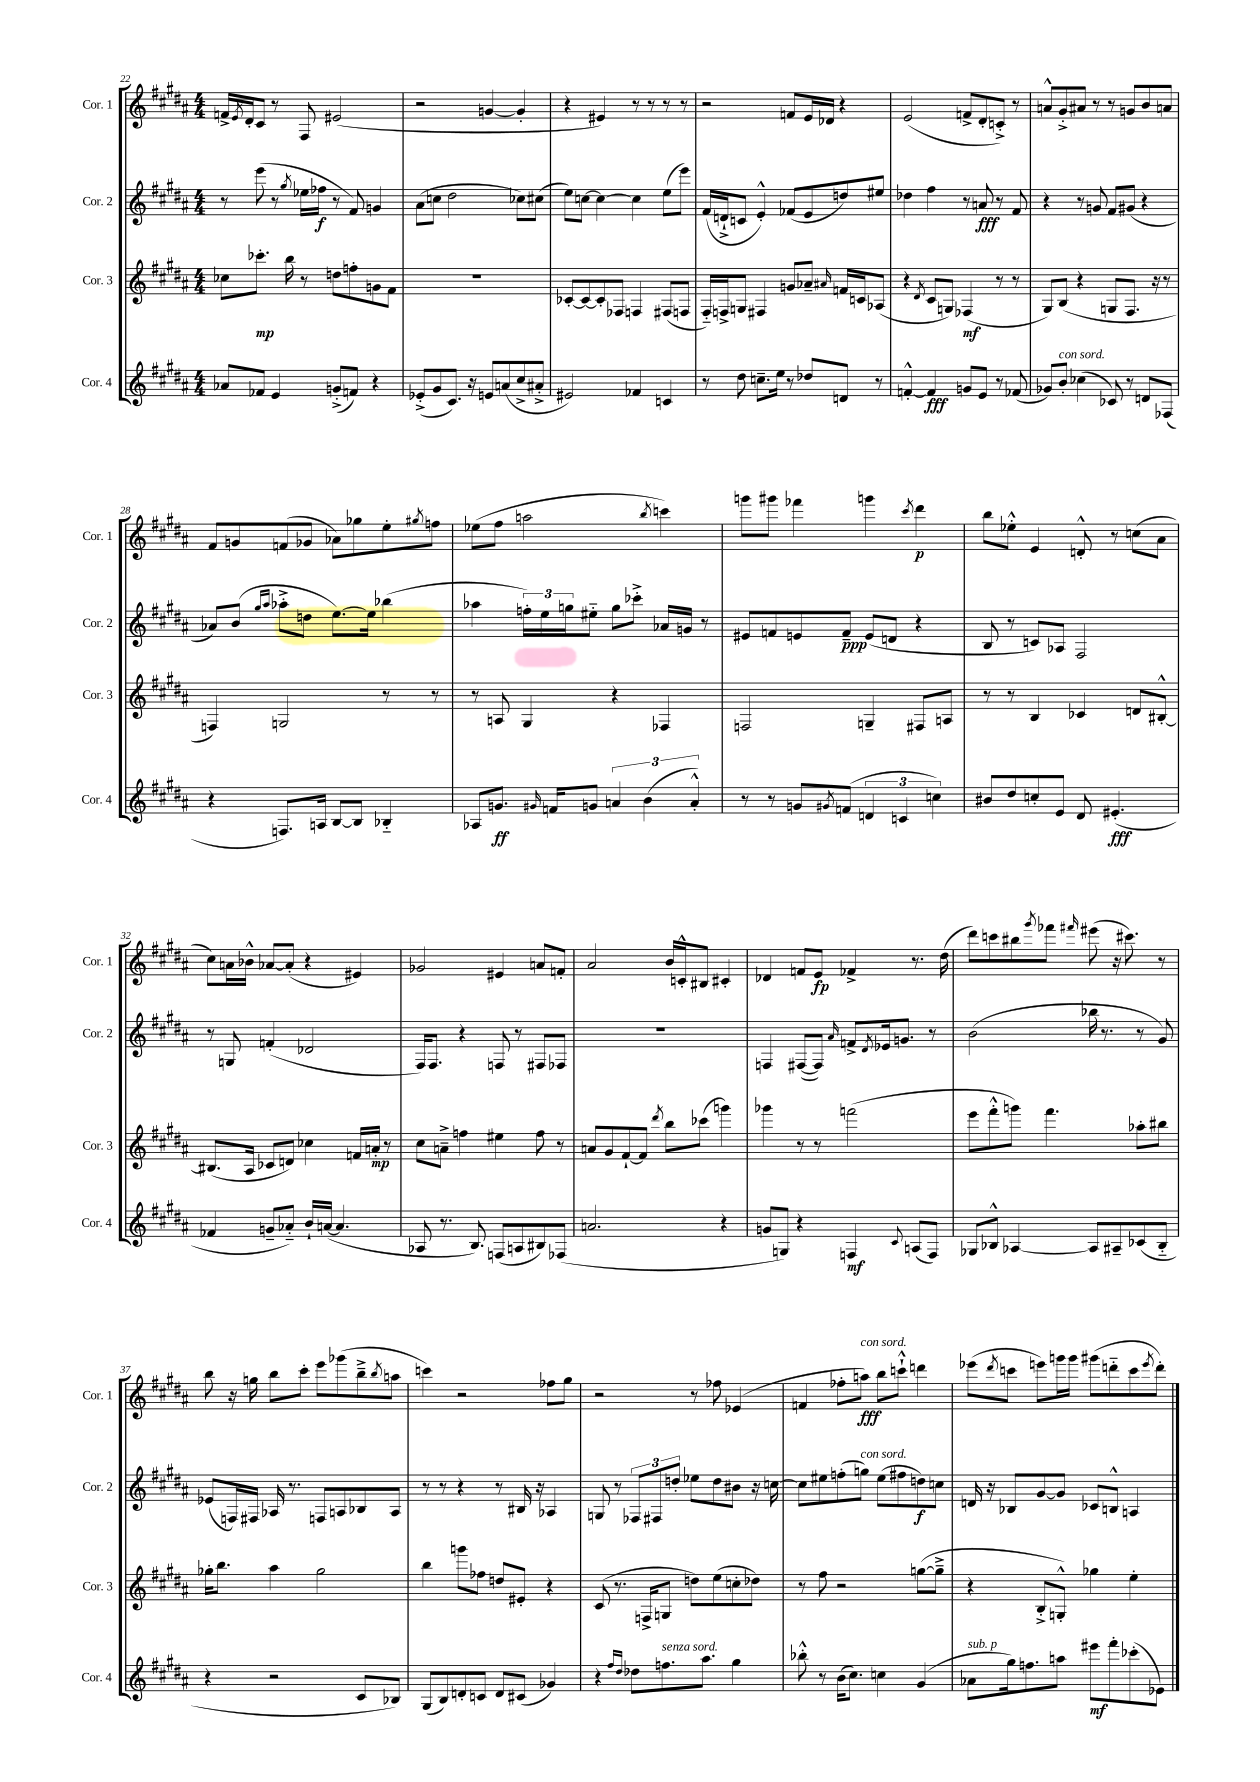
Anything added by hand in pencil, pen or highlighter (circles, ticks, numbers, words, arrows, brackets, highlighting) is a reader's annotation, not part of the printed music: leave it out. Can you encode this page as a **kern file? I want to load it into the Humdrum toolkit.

**kern	**kern	**kern	**kern
*staff4	*staff3	*staff2	*staff1
*clefG2	*clefG2	*clefG2	*clefG2
*k[f#c#g#d#a#]	*k[f#c#g#d#a#]	*k[f#c#g#d#a#]	*k[f#c#g#d#a#]
*M4/4	*M4/4	*M4/4	*M4/4
8a-/L	8cc-\L	8r	16f^/LL
.	.	.	8qe/
.	.	.	16d#'/J
8f-/J	8.ccc-'\J	(8eee\	8c#/J
4e/	.	8r	8r
.	16bb\	.	.
.	.	8qgg#/	.
.	8r	16ee-\LL	8F#/
.	.	16ff-\JJ	.
(8g'^/L	8dd\L	8r	(2e#/
8f/J)	8ff'\	8f#/)	.
4r	8g\	4g/	.
.	8f#\J	.	.
=	=	=	=
(8e-'^/L	1r	(8a#\L	2r
8g#/	.	8cc\J	.
8.c#/J)	.	2dd#\	.
16r	.	.	.
8e/L	.	.	[4g/
(8a/	.	.	.
8cc#^/	.	8cc-\L)	4g'/]
8a#'^/J	.	(8cc#\J	.
=	=	=	=
2e#/)	[8c-'/L	8ee\L)	4r
.	8c-/_	[8cc\J	.
.	8c-'/]	4cc\_	4e#/)
.	8F-/J	.	.
4f-/	4F/	4cc\]	8r
.	.	.	8r
4c/	(8F#/L	(8ee\L	8r
.	8F/J	8eee\J)	8r
=	=	=	=
8r	16F#'~/LL)	(16f#/LL	2r
.	16F^/J	16d`^/J	.
8dd#\	8G/J	8c/J	.
8.cc~\L	4F#/	4e'^^/)	.
16ee\Jk	.	.	.
8r	8g/L	(8f-/L	8f/L
8dd-/L	8a-~/J	8e/	16e/L
.	.	.	16d-/JJ
.	16qqa#/	.	.
8d/J	16f/LL	8dd/)	4r
.	16c/J	.	.
8r	(8A-/J	8ee#/J	.
=	=	=	=
[4f'^^/	4r	4dd-\	(2e/
.	8qd#/	.	.
4f/]	8c#/L	4ff#\	.
.	8G/J)	.	.
8g/L	(4F-/	8r	8f^/L
8e/J	.	8a/	8d#'/
8r	8r	8r	8c'^/J)
(8f-/	8r	8f#/	8r
=	=	=	=
8g-/L)	8G#/L)	4r	8a^^/L
8b'/J	(8B/J	.	8g#'^/
(4cc-\	4r	8r	8a#/J
.	.	8g/	8r
8c-/)	8G/L	8f#/L	8r
8r	8.F#/J	(8g#/J	8g/L
8d/L	.	4r	8b/
.	16r	.	.
(8F-/J	8r	.	8a/J
=	=	=	=
4r	4F/)	8a-/L)	8f#/L
.	.	(8b/J	8g/
.	.	16qqgg#/LL	.
.	.	16qqaa#/JJ	.
8.F/L)	2G/	8aa-'^\L	(8f/
.	.	8dd\J	8g-/J
16A/Jk	.	.	.
[8B/L	.	[8.ee\L)	8a-\L)
8B/]J	.	.	8gg-\
.	.	16ee\]Jk	.
4B-'~/	8r	(4bb-\	8ee'\
.	.	.	8qgg#/
.	8r	.	8ff\J
=	=	=	=
8A-/L	8r	4aa-\	(8ee-\L
8.g/J	8A/	.	8ff#\J
.	4G#/	24ff'\LL)	2aa\
.	.	24ee\	.
16qqg#/	.	.	.
16f/LK	.	.	.
.	.	24gg\J	.
8g/J	.	8ee#'~\J	.
6a/	4r	8gg\L	.
.	.	8ccc-'^\J	.
(6b\	.	.	.
.	.	.	8qbb/
.	4F-/	16a-/LL	4ccc\)
.	.	16g/JJ	.
6a'^^/)	.	.	.
.	.	8r	.
=	=	=	=
8r	2F/	8e#/L	8ggg\L
8r	.	8f/	8ggg#\J
8g/L	.	8e/	4fff-\
8qg#/	.	.	.
(8f/J	.	8f~/J	.
6d/	4G~/	(8e/L	4ggg\
.	.	8d/J	.
6c/	.	.	.
.	.	.	8qccc#/
.	8F#/L	4r	4ddd#\
6cc\)	.	.	.
.	8A/J	.	.
=	=	=	=
8b#/L	8r	8B/	8bb\L
8dd#/	8r	8r	8ee-'^^\J
8cc'/	4B/	8c/L)	4e/
8e/J	.	8A-/J	.
8d#/	4c-/	2F#/	8d'^^/
(4.e#'/	.	.	8r
.	8d/L	.	(8cc\L
.	[8B#'^^/J	.	8a#\J
=	=	=	=
4f-/	(8.B#/]L	8r	8cc#\L)
.	.	8G/	16a\L
.	16A#/Jk	.	16b-^^\JJ
8g~/L	8c-/L	(4f'/	[8a-/L
8a-'~/J)	8d/J)	.	(8a-'/]J
16b`/LL	4cc-\	2d-/	4r
([16a/JJ	.	.	.
4.a/]	.	.	.
.	16f/LL	.	4e#/)
.	16a'/JJ	.	.
.	8r	.	.
=	=	=	=
8A-/	8cc#\L	16F#/LK)	2g-/
.	.	8.F#/J	.
8.r	8a~^\J	.	.
.	4ff\	4r	.
8.B/)	.	.	.
(8F/L	4ee#\	8F/	4e#/
8A/	.	8r	.
8B#/)	8ff\	8F#/L	8a/L
(8F-/J	8r	8F-/J	8f'/J
=	=	=	=
2.a/	8a/L	1r	2a#/
.	8g#/	.	.
.	[8f#`/	.	.
.	8f#/]J	.	.
.	8qddd#/	.	.
.	8bb\L	.	16b/LL
.	.	.	16c'^^/J
.	(8ccc-\J	.	8B#/J
4r	4ggg\)	.	4c#'/
=	=	=	=
8g/L	4ggg-\	4F/	4d-/
8G/J)	.	.	.
4r	8r	([8F#/L	8f/L
.	8r	8F#/]J)	8e/J
.	.	16qqa#/	.
4F/	(2fff\	8f^/L	4f-^/
.	.	8qd#/	.
.	.	16e-/k	.
.	.	8.g/J	.
8qqc#/	.	.	.
(8A/L	.	.	8.r
8F/J)	.	8r	.
.	.	.	(16dd#\
=	=	=	=
8G-/L	8eee\L	(2b\	8ddd#\L)
8B-^^/J	8fff#'^^\	.	8ccc\
[4A-/	8ggg\J)	.	8bb#\
.	.	.	8qggg#/
.	4.fff#\	.	8fff-\J
.	.	.	16qqfff#/
8A-/]L	.	16bb-\	(8eee#\
.	.	8.r	.
8A#~/	.	.	16r
.	.	.	8.ccc#\)
(8c-/	8aa-'\L	8r	.
8B-'~/J	8bb#\J	8g#/)	8r
=	=	=	=
4r	16gg-'\LK	(8e-/L	8bb\
.	8.bb\J	.	.
.	.	16F/L)	16r
.	.	16F#/JJ	16gg\
2r	4aa#\	16A-/	8bb\L
.	.	8.r	.
.	.	.	8ccc#'\J
.	2gg-\	8F/L	8eee\L
.	.	8A/	(8ggg-\
8c#/L	.	8B-/	8bb~^\
.	.	.	8qbb/
8B-/J)	.	8A/J	8aa\J
=	=	=	=
(8G#/L	4bb\	8r	4ccc\)
8B/)	.	8r	.
8d'/	8ggg\L	4r	2r
8c/J	8ff-\J	.	.
8d/L	8dd/L	8r	.
(8c#/J	8e#'/J	16B#/	.
.	.	16r	.
4g-/)	4r	4A-/	8ff-\L
.	.	.	8gg#\J
=	=	=	=
4r	(8c#/	8G/	2r
.	8.r	8r	.
16qqff#/LL	.	.	.
16qqdd#/JJ	.	.	.
8dd-\L	.	12F-/L	.
.	16F^/LK	.	.
.	.	12F#/	.
8.ff\	8G/J	.	.
.	.	12dd'/J	.
.	8dd\L)	8ee-\L	8r
8.aa#\J	.	.	.
.	(8ee\	8dd\	8ff-\
4gg#\	8cc'\	8b#\J	(4e-/
.	8dd-\J)	16r	.
.	.	[16cc\	.
=	=	=	=
8bb-'^^\	8r	8cc\]L	4f/
8r	8ff#\	8ee#\	.
(16b\LK	2r	(8ff'\	8ff-'\L
8.cc#\J)	.	.	.
.	.	8gg\J)	8aa\J)
4cc\	.	(8ee#\L	8bb\L
.	.	8ff#\	8ccc`^^\J
(4g#/	([8gg\L	8dd\)	4ddd\
.	8gg~^\]J	8cc\J	.
=	=	=	=
8a-\L	4r	16d/	(8eee-\L
.	.	16r	.
.	.	.	8qddd#/
16gg#\k)	.	8B-/L	8ccc\J
8.ff\	.	.	.
.	8B'^/L	[8g#/	8eee\L)
8aa\J	8G'^^/J)	8g#/]J	16ggg\L
.	.	.	16ggg\JJ
8eee#\L	4gg-\	8c-/L	(8ggg#\L
8fff#'\	.	8B^^/J	8ddd'~\
(8ccc-'\	4ee'\	4A/	8ccc\
.	.	.	8qeee/
8e-\J)	.	.	8ddd'\J)
==	==	==	==
*-	*-	*-	*-
